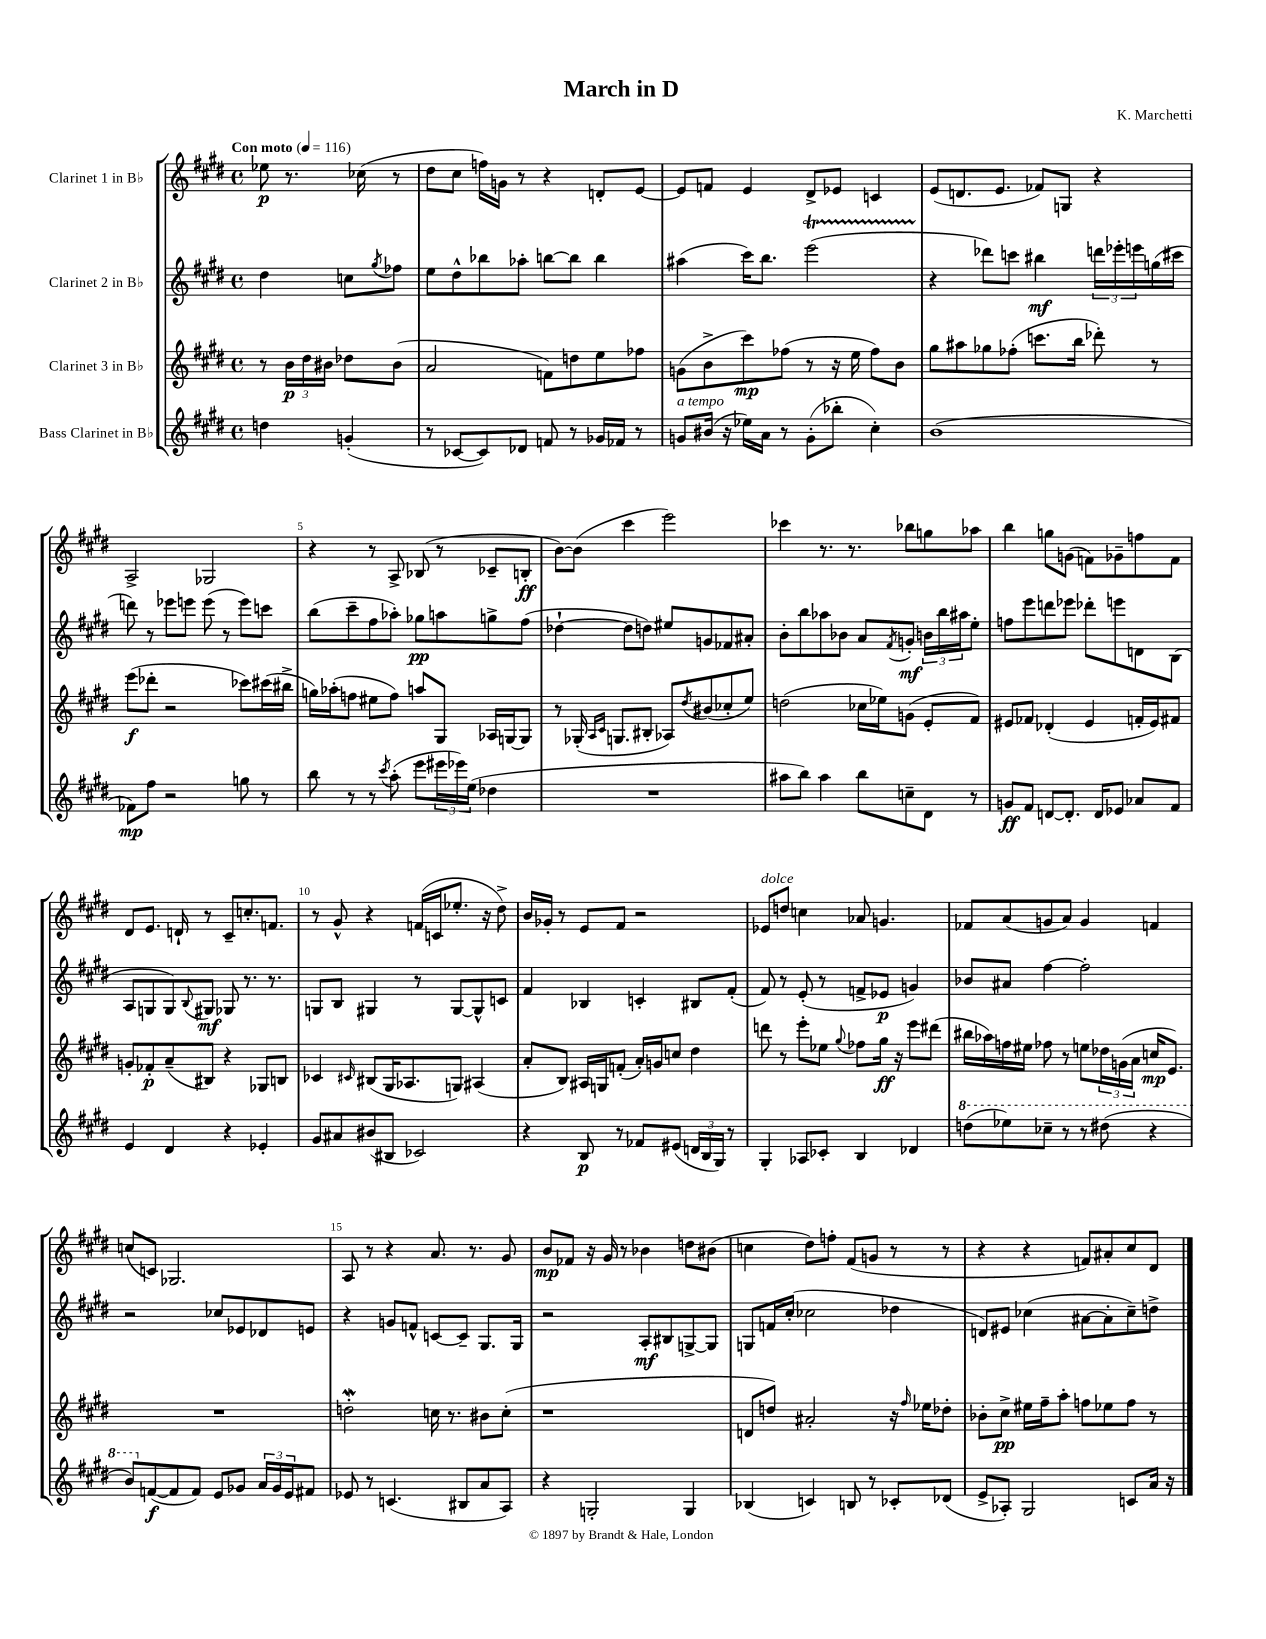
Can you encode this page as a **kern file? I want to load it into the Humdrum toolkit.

**kern	**dynam	**kern	**dynam	**kern	**dynam	**kern	**dynam
*part4	*part4	*part3	*part3	*part2	*part2	*part1	*part1
*staff4	*staff4	*staff3	*staff3	*staff2	*staff2	*staff1	*staff1
*I"Bass Clarinet in B♭	*	*I"Clarinet 3 in B♭	*	*I"Clarinet 2 in B♭	*	*I"Clarinet 1 in B♭	*
*clefG2	*	*clefG2	*	*clefG2	*	*clefG2	*
*k[f#c#g#d#]	*	*k[f#c#g#d#]	*	*k[f#c#g#d#]	*	*k[f#c#g#d#]	*
*M4/4	*	*M4/4	*	*M4/4	*	*M4/4	*
*met(c)	*	*met(c)	*	*met(c)	*	*met(c)	*
*MM116	*	*MM116	*	*MM116	*	*MM116	*
=	=	=	=	=	=	=	=
!	!	!	!	!	!	!LO:TX:a:B:t=Con moto	!
4ddn\	.	8r	.	4dd#\	.	8ee-X\	p
.	.	24b\LL	p	.	.	8.r	.
.	.	24dd#\	.	.	.	.	.
.	.	24b#X\JJ	.	.	.	.	.
(4gn'/	.	8dd-X\L	.	8ccn\L	.	.	.
.	.	.	.	.	.	(16cc-X\	.
.	.	.	.	8qgg#/	.	.	.
.	.	(8b#\J	.	8ff-X\J	.	8r	.
=1	=1	=1	=1	=1	=1	=1	=1
8r	.	2a/	.	8ee\L	.	8dd#\L	.
[8c-X/L	.	.	.	8dd#^^\	.	8cc#\J	.
8c-/])	.	.	.	8bb-X\	.	16ffn\LL)	.
.	.	.	.	.	.	16gn\JJ	.
8d-X/J	.	.	.	8aa-X'\J	.	8r	.
8fn/	.	8fn\L)	.	[8bbn\L	.	4r	.
8r	.	8ddn\	.	8bb\J]	.	.	.
16g-X/LL	.	8ee\	.	4bb\	.	8dn'/L	.
16f-X/JJ	.	.	.	.	.	.	.
8r	.	8ff-X\J	.	.	.	[8e/J	.
=2	=2	=2	=2	=2	=2	=2	=2
!LO:TX:a:i:t=a tempo	!	!	!	!	!	!	!
8gn/L	.	(8gn\L	.	(4aa#X\	.	8e/L]	.
(16b#X/Jk	.	8b^\	.	.	.	8fn/J	.
16r	.	.	.	.	.	.	.
16ee-X\LL)	.	8ccc#\)	mp	16ccc#\KL)	.	4e/	.
16a\JJ	.	.	.	8.bb\J	.	.	.
8r	.	(8ff-X\J	.	.	.	.	.
(8g'\L	.	8r	.	(2eeeT\	.	8d#^/L	.
8bb-X'\J	.	16r	.	.	.	8e-X/J	.
.	.	16ee\	.	.	.	.	.
4cc#'\)	.	8ff-\L)	.	.	.	4cn/	.
.	.	8b\J	.	.	.	.	.
=3	=3	=3	=3	=3	=3	=3	=3
(1b	.	8gg#\L	.	4r	.	(8e/L	.
.	.	8aa#X\	.	.	.	8.dn/	.
.	.	8gg-X\	.	8ddd-X\L)	.	.	.
.	.	.	.	.	.	8.e/J	.
.	.	(8ff-X'\J	.	8cccn\J	.	.	.
.	.	8.cccn\L	.	4bb#X\	mf	8f-X/L)	.
.	.	.	.	.	.	8Gn/J	.
.	.	16bb\Jk	.	.	.	.	.
.	.	8ddd-X'\)	.	24dddn\LL	.	4r	.
.	.	.	.	24eee-X'\	.	.	.
.	.	.	.	24eeen\	.	.	.
.	.	8r	.	(16ggn\	.	.	.
.	.	.	.	16ccc#X\JJ	.	.	.
!!LO:LB:g=z
=4	=4	=4	=4	=4	=4	=4	=4
8f-X\L)	mp	(8eee\L	f	8dddn\)	.	2A^/	.
8ff#\J	.	8ddd-X'\J	.	8r	.	.	.
2r	.	2r	.	8eee-X\L	.	.	.
.	.	.	.	8eeen\J	.	.	.
.	.	.	.	(8eee\	.	2G-X/	.
.	.	.	.	8r	.	.	.
8ggn\	.	8ccc-X\L)	.	8eee\L)	.	.	.
8r	.	(16ccc#X\L	.	8cccn\J	.	.	.
.	.	16bb#X^\JJ	.	.	.	.	.
=5	=5	=5	=5	=5	=5	=5	=5
8bb\	.	16ggn\LL)	.	(8bb\L	.	4r	.
.	.	(16aa-X'\J	.	.	.	.	.
8r	.	8ffn\J	.	8ccc#~\	.	.	.
8r	.	8ee#X\L	.	8ff#\	.	8r	.
8qccc#/	.	.	.	.	.	.	.
(8aa'\	.	8ff\J)	.	8aa-X'\J)	.	8A^/	.
8eee\L	.	8aan/L	.	8gg-X\L	pp	(8B-X/	.
24eee#X\L	.	8G#/J	.	8aan\	.	8r	.
24eee-X\)	.	.	.	.	.	.	.
(24ee\JJ	.	.	.	.	.	.	.
4dd-X\	.	16A-X/LL	.	8ggn^\	.	8c-X~/L	.
.	.	[16Gn/J	.	.	.	.	.
.	.	8G/J]	.	(8ff#\J	.	8Bn'/J	ff
=6	=6	=6	=6	=6	=6	=6	=6
1r	.	8r	.	[4dd-X`\	.	[8b\L)	.
.	.	(16G-X'/	.	.	.	(8b\J]	.
.	.	16qqA/LL	.	.	.	.	.
.	.	16qqc#/JJ	.	.	.	.	.
.	.	8.Gn/L	.	.	.	.	.
.	.	.	.	8dd-\L]	.	4ccc#\	.
.	.	8B#X'/J	.	8ddn\J)	.	.	.
.	.	8A-X/L)	.	8ee#X/L	.	2eee\)	.
.	.	8qdd#/	.	.	.	.	.
.	.	(8b#X/	.	8gn/	.	.	.
.	.	8cc-X'/	.	8f-X/	.	.	.
.	.	8ee/J)	.	8a#X'/J	.	.	.
=7	=7	=7	=7	=7	=7	=7	=7
8aa#X\L	.	(2ddn\	.	8b'\L	.	4ccc-X\	.
8bb\J)	.	.	.	8bb\	.	.	.
4aa#\	.	.	.	8aa-X\	.	8.r	.
.	.	.	.	8b-X\J	.	.	.
.	.	.	.	.	.	8.r	.
8bb\L	.	16cc-X\LL	.	8a/L	.	.	.
.	.	16ee-X\J)	.	.	.	.	.
.	.	.	.	8qf#/	.	.	.
8ccn~\	.	(8gn\J	.	8gn'/J	mf	8bb-X\L	.
8d#\J	.	8e'/L	.	24bn\LL	.	8ggn\	.
.	.	.	.	24bb\	.	.	.
.	.	.	.	24aa#X\J	.	.	.
8r	.	8f#/J)	.	8ee'\J	.	8aa-X\J	.
=8	=8	=8	=8	=8	=8	=8	=8
8gn/L	ff	8e#X/L	.	8ffn\L	.	4bb\	.
8f#/J	.	8f-X/J	.	8eee\	.	.	.
[8dn/L	.	(4d-X'/	.	8dddn\	.	8ggn\L	.
8.d'/J]	.	.	.	8eee-X\J	.	(8gn\J	.
.	.	4e#/	.	8ddd-X'\L	.	8fn\L)	.
16d/KL	.	.	.	.	.	.	.
8e-X/J	.	.	.	8eeen\	.	8g-X~\	.
8a-X/L	.	16fn'/LL	.	8dn\	.	8ffn\	.
.	.	16e#/J)	.	.	.	.	.
8f#/J	.	8f#X/J	.	(8B\J	.	8f\J	.
!!LO:LB:g=z
=9	=9	=9	=9	=9	=9	=9	=9
4e/	.	8gn'/L	.	8A/L	.	8d#/L	.
.	.	8f-X'/	p	8Gn/	.	8.e/J	.
4d#/	.	(8a~/	.	8G/)	.	.	.
.	.	.	.	.	.	16dn`/	.
.	.	.	.	8qqB/	.	.	.
.	.	8B#X/J)	.	8G#X/J	mf	8r	.
4r	.	4r	.	8G-X/	.	8c#~/L	.
.	.	.	.	8.r	.	8.ccn'/	.
4e-X'/	.	8G-X/L	.	.	.	.	.
.	.	.	.	8.r	.	8.fn/J	.
.	.	8Bn/J	.	.	.	.	.
=10	=10	=10	=10	=10	=10	=10	=10
8g#/L	.	4c-X/	.	8Gn/L	.	8r	.
8a#X/	.	.	.	8B/J	.	8g#^^/	.
.	.	16qqc#X/	.	.	.	.	.
(8b#X/	.	(8B#X/L	.	4G#X/	.	4r	.
8B#X/J	.	16G#/K	.	.	.	.	.
.	.	8.A-X/	.	.	.	.	.
2c-X/)	.	.	.	8r	.	(16fn/LL	.
.	.	.	.	.	.	16cn/J	.
.	.	8Gn/J)	.	[8G#/L	.	8.ee-X'/J	.
.	.	(4A#X/	.	8G#^^/]	.	.	.
.	.	.	.	.	.	16r	.
.	.	.	.	8cn/J	.	8dd#^\)	.
=11	=11	=11	=11	=11	=11	=11	=11
4r	.	8a'/L	.	4f#/	.	16b/LL	.
.	.	.	.	.	.	16g-X'/JJ	.
.	.	8B/J)	.	.	.	8r	.
8B/	p	16A#X/LL	.	4B-X/	.	8e/L	.
.	.	16Gn/J	.	.	.	.	.
8r	.	(8fn'/J	.	.	.	8f#/J	.
8f-X/L	.	16a'/LL)	.	4cn'/	.	2r	.
.	.	16gn/J	.	.	.	.	.
(8e#X/J	.	8ccn/J	.	.	.	.	.
24dn/LL	.	4dd#\	.	8B#X/L	.	.	.
24B/	.	.	.	.	.	.	.
24G#/JJ)	.	.	.	.	.	.	.
8r	.	.	.	(8f#'/J	.	.	.
=12	=12	=12	=12	=12	=12	=12	=12
!	!	!	!	!	!	!LO:TX:a:i:t=dolce	!
4G#'/	.	8dddn\	.	8f#/)	.	8e-X/L	.
.	.	8r	.	8r	.	8ddn/J	.
8A-X/L	.	8eee'\L	.	(8e'/	.	4ccn\	.
8c-X'/J	.	8ee-X\J	.	8r	.	.	.
.	.	8qqgg#/	.	.	.	.	.
4B/	.	8ff-X\L	.	8fn^/L	.	8a-X/	.
.	.	16gg#\Jk	ff	8e-X/J	p	4.gn/	.
.	.	16r	.	.	.	.	.
4d-X/	.	8eee\L	.	4gn/)	.	.	.
.	.	(8ddd#X\J	.	.	.	.	.
=13	=13	=13	=13	=13	=13	=13	=13
*8va	*	*	*	*	*	*	*
(8dddn\L	.	16bb#X\LL	.	8b-X/L	.	8f-X/L	.
.	.	16aa-X\)	.	.	.	.	.
8eee-X\)	.	16ffn\	.	8a#X/J	.	(8a/	.
.	.	16ee#X\JJ	.	.	.	.	.
8ccc-X~\J	.	8ff-X\	.	[4ff#\	.	8gn/	.
8r	.	8r	.	.	.	8a/J)	.
8r	.	8een\L	.	2ff#'\]	.	4g/	.
(8ddd#X\	.	24dd-X\L	.	.	.	.	.
.	.	(24gn\	.	.	.	.	.
.	.	24a\JJ	.	.	.	.	.
4r	.	16ccn/KL	mp	.	.	4fn/	.
.	.	8.e/J)	.	.	.	.	.
!!LO:LB:g=z
=14	=14	=14	=14	=14	=14	=14	=14
8bb/L)	.	1r	.	2r	.	(8ccn/L	.
*X8va	*	*	*	*	*	*	*
([8fn/	f	.	.	.	.	8cn/J)	.
8f/]	.	.	.	.	.	2.G-X/	.
8f/J)	.	.	.	.	.	.	.
8e/L	.	.	.	8cc-X/L	.	.	.
8g-X/J	.	.	.	8e-X/	.	.	.
24a/LL	.	.	.	8d-X/	.	.	.
24g-/	.	.	.	.	.	.	.
24e/J	.	.	.	.	.	.	.
8f#X/J	.	.	.	8en/J	.	.	.
=15	=15	=15	=15	=15	=15	=15	=15
8e-X/	.	2ddnw'\	.	4r	.	8A/	.
8r	.	.	.	.	.	8r	.
(4.cn/	.	.	.	8gn/L	.	4r	.
.	.	.	.	8fn^^/J	.	.	.
.	.	16ccn\	.	[8cn/L	.	8.a/	.
.	.	8.r	.	.	.	.	.
8B#X/L	.	.	.	8c~/J]	.	.	.
.	.	.	.	.	.	8.r	.
8a/	.	8b#X\L	.	8.G#/L	.	.	.
8A/J)	.	(8cc'\J	.	.	.	8g#/	.
.	.	.	.	16G#/Jk	.	.	.
=16	=16	=16	=16	=16	=16	=16	=16
4r	.	1r	.	2r	.	8b/L	mp
.	.	.	.	.	.	8f-X/J	.
2Gn'/	.	.	.	.	.	16r	.
.	.	.	.	.	.	16g#/	.
.	.	.	.	.	.	8r	.
.	.	.	.	8A'/L	mf	4b-X\	.
.	.	.	.	8B#X/	.	.	.
4G/	.	.	.	[8Gn^/	.	8ddn\L	.
.	.	.	.	8G/J]	.	(8b#X\J	.
=17	=17	=17	=17	=17	=17	=17	=17
(4B-X/	.	8dn/L	.	8Gn/L	.	4ccn\	.
.	.	8ddn/J)	.	16fn/L	.	.	.
.	.	.	.	(16cc#'/JJ	.	.	.
4cn/)	.	2a#X'/	.	2cc-X\	.	8dd#\L)	.
.	.	.	.	.	.	8ffn'\J	.
8Bn/	.	.	.	.	.	(8f#/L	.
8r	.	.	.	.	.	8gn/J	.
8c-X'/L	.	16r	.	4dd-X\	.	8r	.
.	.	16qqff#/	.	.	.	.	.
.	.	16ee-X\KL	.	.	.	.	.
(8d-X/J	.	8dd-X'\J	.	.	.	8r	.
=18	=18	=18	=18	=18	=18	=18	=18
8e^/L	.	8b-X'\L	.	8dn/L)	.	4r	.
8A-X'/J)	.	8cc#^\J	pp	8e#X/J	.	.	.
2G#/	.	16ee#X\LL	.	(4cc-X\	.	4r	.
.	.	16ff#~\J	.	.	.	.	.
.	.	8aa'\J	.	.	.	.	.
.	.	8ffn\L	.	[8a#X\L	.	8fn/L)	.
.	.	8ee-X\	.	8a#'\]	.	8a#X'/	.
8cn/L	.	8ff\J	.	8cc-~\)	.	8cc#/	.
16a/Jk	.	8r	.	8ddn^\J	.	8d#/J	.
16r	.	.	.	.	.	.	.
==	==	==	==	==	==	==	==
*-	*-	*-	*-	*-	*-	*-	*-
